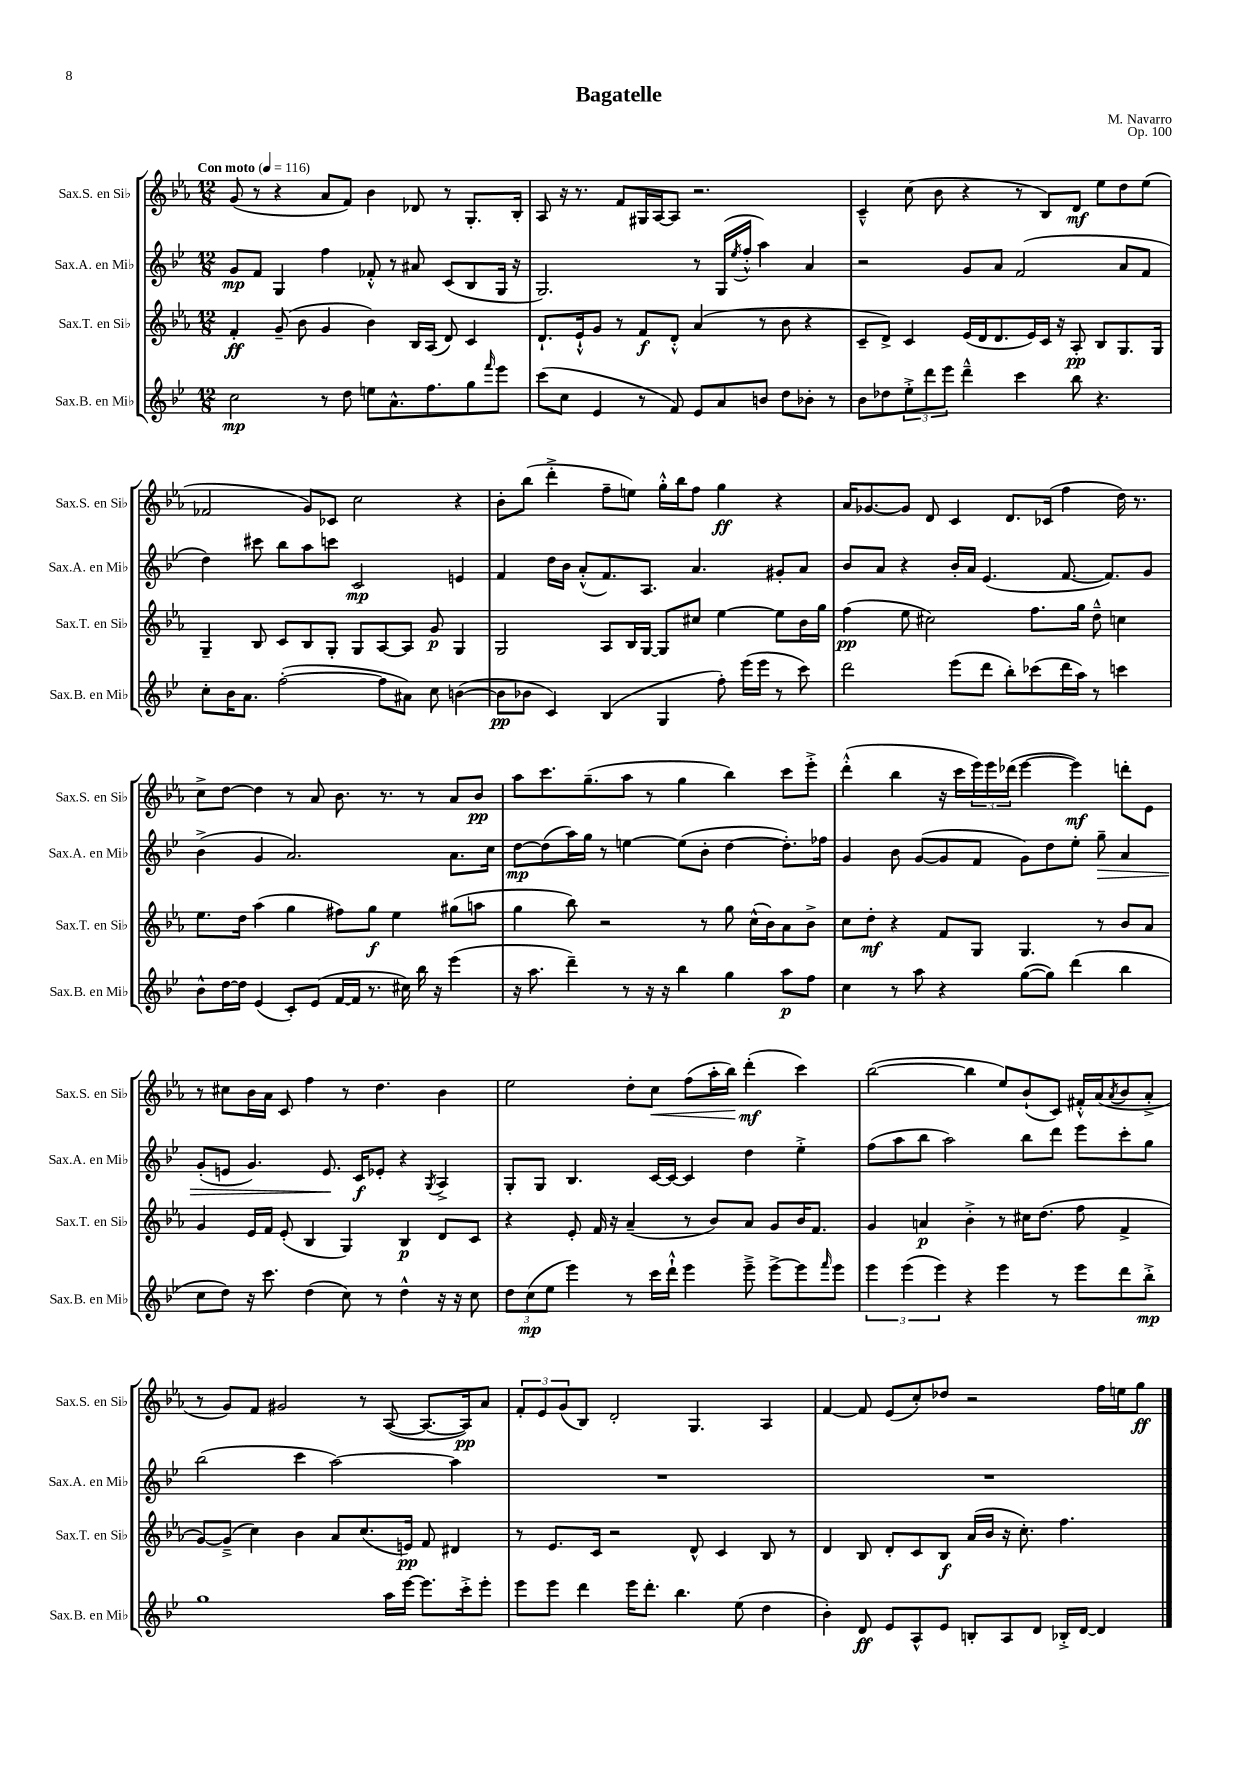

**kern	**kern	**kern	**kern
*staff4	*staff3	*staff2	*staff1
*clefG2	*clefG2	*clefG2	*clefG2
*k[b-e-]	*k[b-e-a-]	*k[b-e-]	*k[b-e-a-]
*M12/8	*M12/8	*M12/8	*M12/8
*MM116	*MM116	*MM116	*MM116
2cc	4f'	8g	(8g
.	.	8f	8r
.	(8g~	4G	4r
.	8b-	.	.
8r	4g	4ff	8a-
8dd	.	.	8f)
8ee	4b-)	8f-'^^	4b-
8.a^^	.	8r	.
.	16B-	8a#	8d-
8.ff	(16A-	.	.
.	8d)	(8c	8r
8gg	4c	8B-	8.G'
16qqfff	.	.	.
8eee-	.	16G	.
.	.	16r	16B-'
=	=	=	=
(8ccc	8.d`	2.G)	8A-
8cc	.	.	16r
.	16e-`^^	.	8.r
4e-	8g	.	.
.	8r	.	8f
8r	8f	.	16G#
.	.	.	[16A-
8f)	8d'^^	.	8A-]
8e-	(4a-	8r	2.r
8a	.	(16G	.
.	.	8qee-	.
.	.	16ff'^^	.
8b	8r	4aa)	.
8dd	8b-	.	.
8b-'	4r	4a	.
8r	.	.	.
=	=	=	=
8b-	8c~	2r	4c~^^
8dd-	8d^)	.	.
12ee-'^	4c	.	(8cc
12ddd	.	.	.
.	.	.	8b-
12eee-	.	.	.
4ddd~^^	(16e-	8g	4r
.	16d	.	.
.	8.d	8a	.
4ccc	.	(2f	8r
.	16e-)	.	.
.	16c	.	8B-)
.	16r	.	.
8bb-	8A-'	.	8d
4.r	8B-	.	8ee-
.	8.G	8a	8dd
.	.	8f	(8ee-
.	16G	.	.
=	=	=	=
8cc'	4G~	4dd)	2f-
16b-	.	.	.
8.a	.	.	.
.	8B-	8ccc#	.
([2ff'	8c	8bb-	.
.	8B-	8aa	8g)
.	8G'	8ccc	8c-
.	8G	2c	2cc
8ff]	[8A-	.	.
8a#)	8A-]	.	.
8cc	8g	.	.
([4b	4G	4e	4r
=	=	=	=
8b]	2G	4f	8b-'
8b-	.	.	(8bb-
4c)	.	16dd	4ddd'^
.	.	16b-	.
.	.	(8a'^^	.
(4B-	8A-	8.f)	8ff~
.	16B-	.	8ee)
.	[16G	8.A	.
4G	8G]	.	16gg'^^
.	.	.	16bb-
.	8cc#	4.a	8ff
8ff')	[4ee-	.	4gg
(16eee-	.	.	.
16eee-	.	.	.
8r	8ee-]	8g#'	4r
8ccc)	16b-	8a	.
.	16gg	.	.
=	=	=	=
2ddd	(4ff	8b-	16a-
.	.	.	[8.g-
.	.	8a	.
.	8ee-	4r	8g-]
.	2cc#)	.	8d
(8eee-	.	16b-'	4c
.	.	16a	.
8ddd	.	(4.e-	.
8bb-')	.	.	8.d
(8ccc-	8.ff	.	.
.	.	.	(16c-
16ddd	.	[8.f	4ff
16aa)	16gg	.	.
8r	8dd~^^	.	.
.	.	8.f])	.
4ccc	4cc	.	16dd)
.	.	.	8.r
.	.	8g	.
=	=	=	=
8b-^^	8.ee-	(4b-^	8cc^
[16dd	.	.	[8dd
16dd]	16dd	.	.
(4e-	(4aa-	4g	4dd]
8c')	4gg	2.a)	8r
(8e-	.	.	8a-
[16f	8ff#)	.	8.b-
16f]	.	.	.
8.r	8gg	.	.
.	.	.	8.r
.	4ee-	.	.
16cc#)	.	.	.
16bb-	.	.	8r
16r	.	.	.
(4eee-	(8gg#	8.a	8a-
.	8aa	.	8b-
.	.	16cc	.
=	=	=	=
16r	4gg	[8dd	8aa-
8.aa	.	.	.
.	.	(8dd]	8.ccc
4ddd~)	8bb-)	16aa)	.
.	.	16gg	(8.gg~
.	2r	8r	.
8r	.	[4ee	8aa-
16r	.	.	8r
16r	.	.	.
4bb-	.	(8ee]	4gg
.	8r	8b-'	.
4gg	8gg	[4dd	4bb-)
.	(16cc^^	.	.
.	16b-)	.	.
8aa	8a-	8.dd'])	8ccc
8ff	8b-^	.	8eee-'^
.	.	16ff-	.
=	=	=	=
4cc	8cc	4g	(4ddd'^^
.	8dd'	.	.
8r	4r	8b-	4bb-
8aa	.	([8g	.
4r	8f	8g]	16r
.	.	.	16ccc
.	8G	8f	24eee-)
.	.	.	24eee-
.	.	.	(24ddd-
([8gg	4.G	8g)	[4eee-
8gg])	.	8dd	.
(4ddd	.	8ee-'	4eee-])
.	8r	8gg~	.
4bb-	8b-	4a	8ddd'
.	8a-	.	8e-
=	=	=	=
8cc	4g	(8g'	8r
8dd)	.	8e	8cc#
16r	16e-	4.g)	16b-
8.ccc	16f	.	16a-
.	(8e-'	.	8c
(4dd	4B-	.	4ff
.	.	8.e	.
8cc)	4G)	.	8r
.	.	16c	.
8r	.	8e-'	4.dd
4dd^^	4B-	4r	.
.	.	8qG	.
16r	8d	4A^	4b-
16r	.	.	.
8cc	8c	.	.
=	=	=	=
12dd	4r	8G'	2ee-
(12cc	.	.	.
.	.	8G	.
12ee-	.	.	.
4eee-)	8e-'	4.B-	.
.	16f	.	.
.	16r	.	.
8r	(4a-~	.	8dd'
16ccc	.	[16c	8cc
16ddd`^^	.	16c_	.
4eee-	8r	4c]	(8ff
.	8b-)	.	16aa-'
.	.	.	16bb-)
8eee-~^	8a-	4dd	(4ddd'
[8eee-^	8g	.	.
8eee-]	16b-	4ee-'^	4ccc)
.	8.f	.	.
16qqfff	.	.	.
8eee-	.	.	.
=	=	=	=
6eee-	4g	(8ff	([2bb-
.	.	8aa	.
(6eee-	.	.	.
.	4a	8bb-	.
6eee-)	.	.	.
.	.	2aa)	.
4r	4b-'^	.	4bb-]
4eee-	8r	.	8ee-)
.	16cc#	8bb-	(8b-`
.	(8.dd	.	.
8r	.	8ddd	8c)
8eee-	8ff	8eee-	16f#'^^
.	.	.	(16a-
.	.	.	8qa-
8ddd	4f^	8ccc'	8b-
8bb-'^	.	8gg	8a-'^
=	=	=	=
1gg	[8g)	(2bb-	8r
.	(8g~^]	.	8g)
.	4cc)	.	8f
.	.	.	2g#
.	4b-	4ccc	.
.	8a-	[2aa)	.
.	(8.cc	.	8r
16aa	.	.	([8A-
[16eee-	16e)	.	.
8.eee-]	8f	.	8.A-_
.	4d#	4aa]	.
16ccc'^	.	.	16A-])
8eee-'	.	.	8a-
=	=	=	=
8eee-	8r	1.r	12f'
.	.	.	12e-
8eee-	8.e-	.	.
.	.	.	(12g
4ddd	.	.	8B-)
.	16c	.	.
.	2r	.	2d'
16eee-	.	.	.
8.ddd'	.	.	.
4.bb-	.	.	.
.	8d^^	.	4.G
.	4c	.	.
(8ee-	.	.	.
4dd	8B-	.	4A-
.	8r	.	.
=	=	=	=
4b-')	4d	1.r	[4f
8d	8B-	.	8f]
8e-	8d'	.	(8e-
8A^^	8c	.	8cc')
8e-	8B-	.	8dd-
8B'	(16a-	.	2r
.	16b-	.	.
8A	16r	.	.
.	8.cc')	.	.
8d	.	.	.
16B-'^	4.ff	.	.
[16d	.	.	.
4d]	.	.	16ff
.	.	.	16ee
.	.	.	8gg
==	==	==	==
*-	*-	*-	*-
